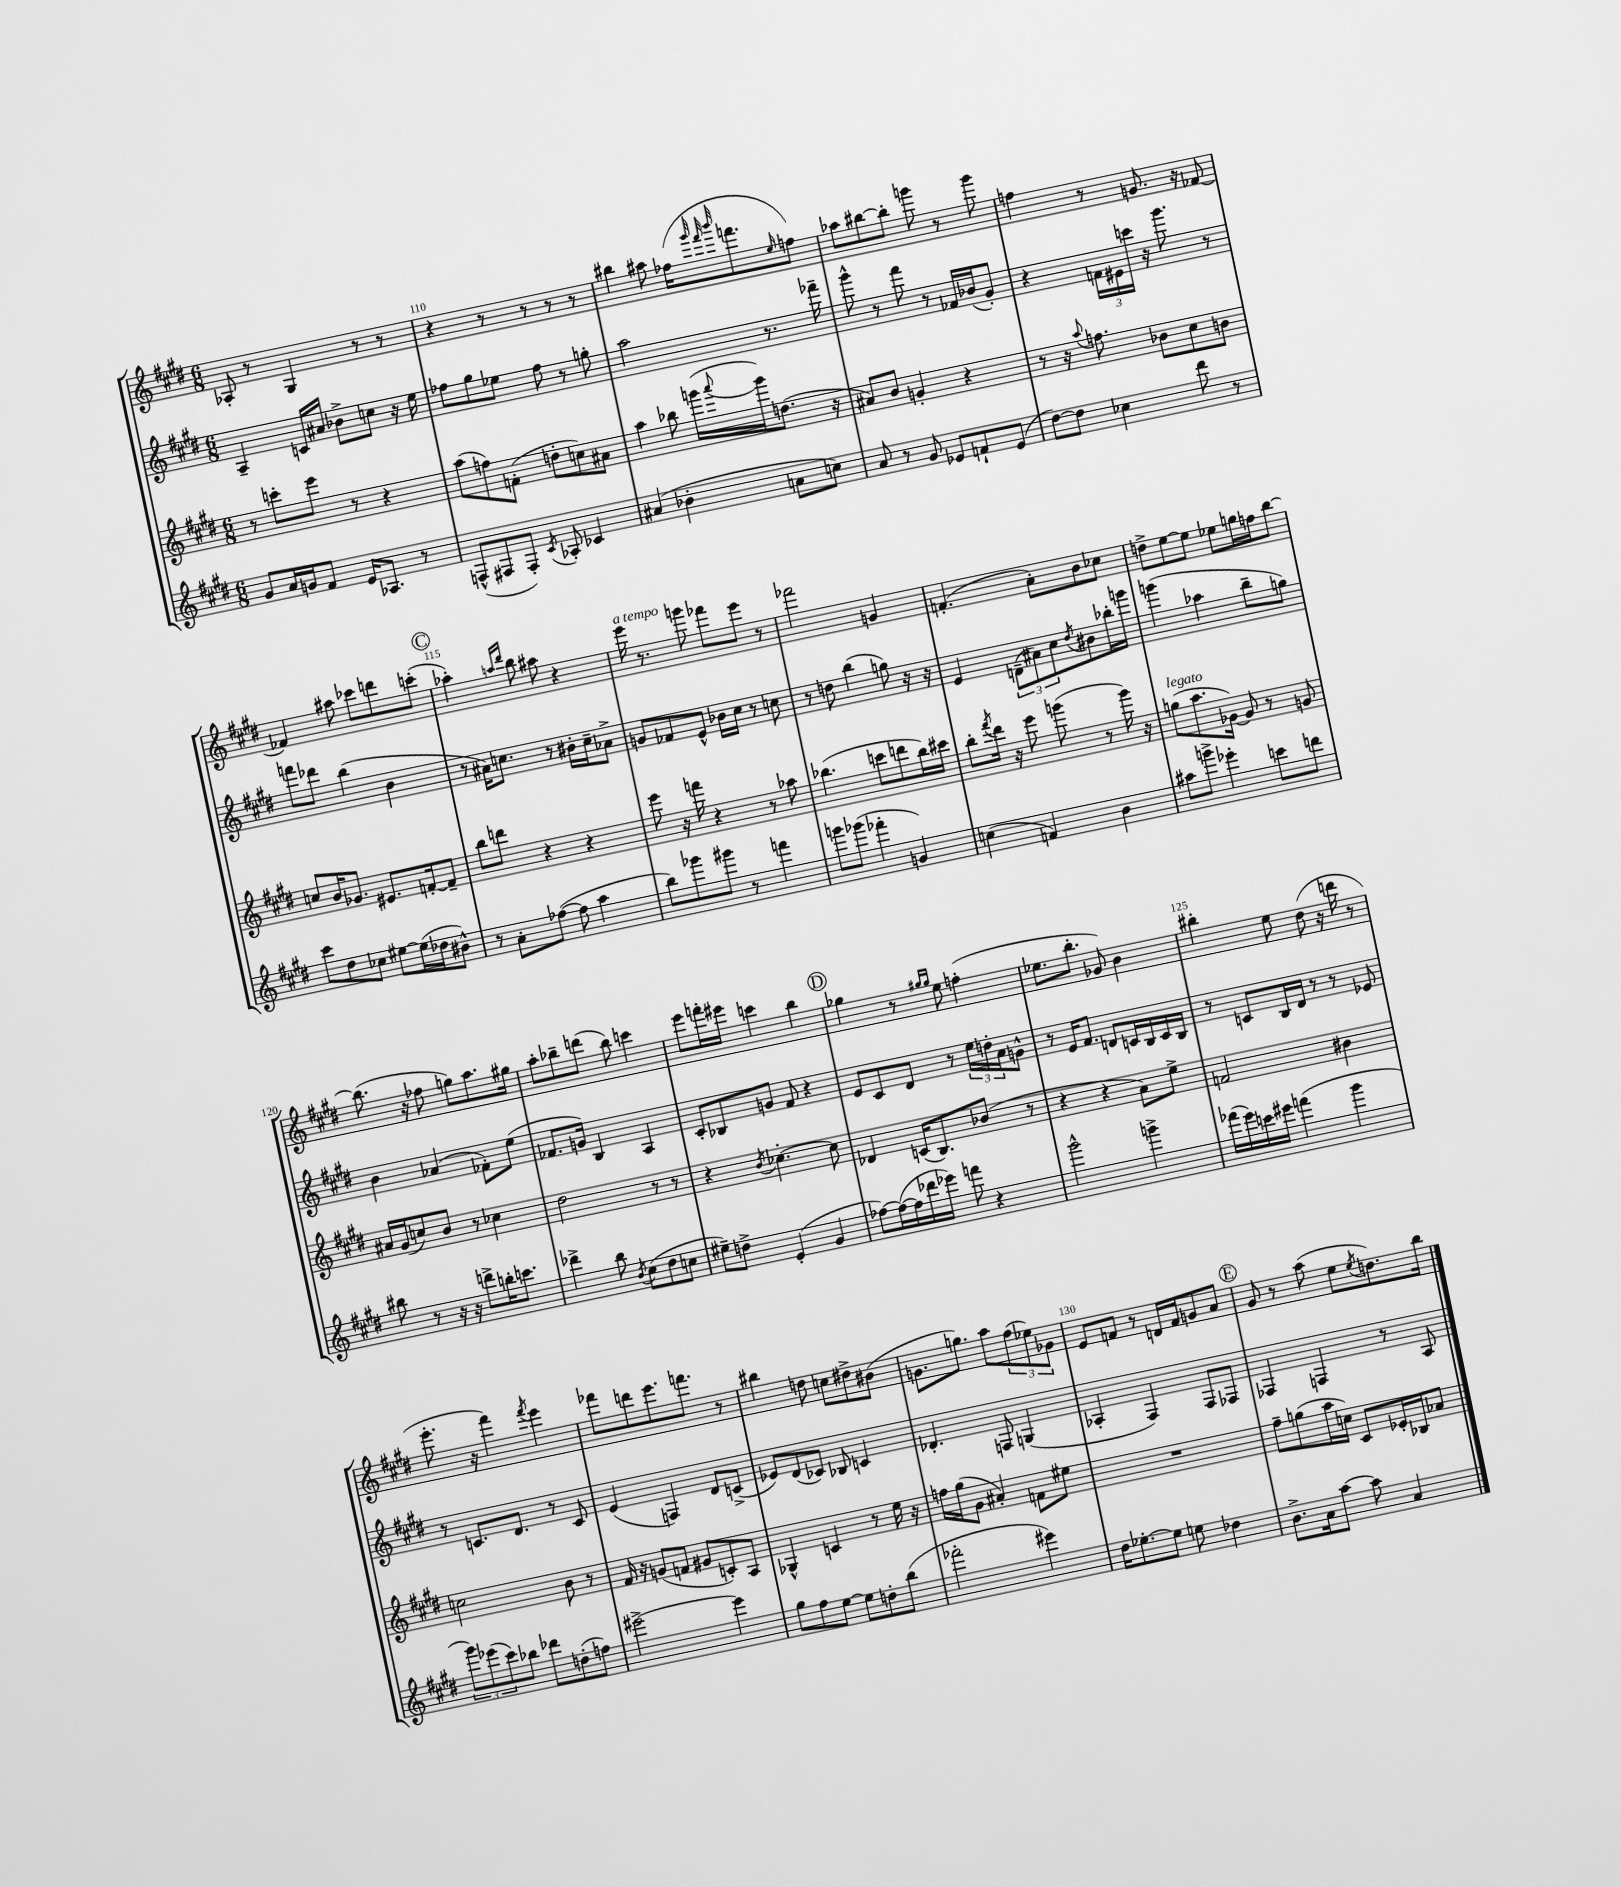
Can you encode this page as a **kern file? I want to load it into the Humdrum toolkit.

**kern	**kern	**kern	**kern
*staff4	*staff3	*staff2	*staff1
*clefG2	*clefG2	*clefG2	*clefG2
*k[f#c#g#d#]	*k[f#c#g#d#]	*k[f#c#g#d#]	*k[f#c#g#d#]
*M6/8	*M6/8	*M6/8	*M6/8
8g#	8r	4A~	8A-'
16a	8ccc'	.	8r
16g	.	.	.
8f#	8eee	16c	4G#
.	.	16a#	.
16e	8r	8b-^	.
8.A-	.	.	.
.	4r	8cc	8r
8r	.	16r	8r
.	.	16ee	.
=	=	=	=
(8F^^	(8aa	8ff-	4r
8F#	8ff)	8gg#	.
8F#')	(8f'	8ee-	8r
8qc#	.	.	.
8A-'	8dd'	8ff-	8r
4c-	8cc)	8r	8r
.	8a#	8gg'	8r
=	=	=	=
(4a#	4aa	2aa	4bb#
4b-'	8bb-	.	8aa#
.	(16ggg	.	(16ff-
.	.	.	32qqggg#
.	.	.	32qqfff#
.	8qqaaa	.	32qqbbb
.	16ggg)	.	8.fff
8a	(8.dd	8.r	.
.	.	.	16qqee
8cc)	.	.	8ff)
.	16r	16fff-~	.
=	=	=	=
8a	8a#)	8ggg#^^	8aa-
8r	8b	8r	[8bb#
8g#	4g'	8fff#	8bb#']
8e-	.	8r	8ggg
8f`	4r	16f-	8r
.	.	(16b-	.
(8e-	.	8g#')	8ggg
=	=	=	=
[8dd#)	8r	4r	4ff
8dd#]	16r	.	.
.	8qqaa	.	.
.	8.ff	.	.
4cc-	.	24f	8r
.	.	24e#	.
.	.	24ccc	.
.	8b-	16r	8.g
.	.	8.ggg#	.
8ddd#	8cc#	.	.
.	.	.	16r
8r	8b	8r	[8f-
=	=	=	=
8ccc#	8cc	8fff	4f-]
8dd#	16b	8ddd-	.
.	8.g-	.	.
8cc-	.	(4bb	8aa#
[8ee#	8.e#	.	8ccc-
(16ee#]	.	4b	8ddd
16dd-	[16f'	.	.
8b#^^)	8f~]	.	(8ccc'
=	=	=	=
8r	8bb	8r	4aa-')
8a'	8ddd	16a#)	.
.	.	8.cc	.
.	.	.	16qqaa
.	.	.	16qqddd#
([8ff-	4r	.	8bb
8ff-]	.	8r	8aa#
4aa	4r	16b#'	4r
.	.	16cc~	.
.	.	8a-^	.
=	=	=	=
8bb)	8eee	8g	16eee
.	.	.	8.r
8ggg-	16r	8f-	.
.	16fff	.	.
8ggg#	4r	8e^^	8ggg
8r	.	16b-	8fff-
.	.	16cc#	.
4fff	8r	8r	8eee
.	8aa-	8cc	8r
=	=	=	=
8ggg	(4.bb-	8r	2fff-
(8ggg-	.	8dd	.
4fff-'	.	(4bb	.
.	8ccc	.	.
4g)	8ddd	8gg)	4g
.	16bb-)	16r	.
.	16ccc#	16r	.
=	=	=	=
(4cc	8bb'	4e	(4.f'
.	8qfff#	.	.
.	16ddd#	.	.
.	16r	.	.
4f)	8eee	(12d~	.
.	.	12a#)	.
.	(8ggg	.	8a')
.	.	12cc#	.
.	.	8qdd#	.
4b	8r	8b#	8b
.	16ggg)	16bb-'	8cc-
.	16r	16ggg	.
=	=	=	=
8aa#	(8gg	(4ggg	8dd^
8ggg^	8.aa	.	[8ee
4eee-'	.	4aa-	8ee]
.	[16g-)	.	.
.	8g-]	.	8ee-
8ccc	8r	8bb~	16gg
.	.	.	16ff
8ddd	8g	8gg)	[8bb
=	=	=	=
8bb#	16a#	4b	(8.bb]
.	(16g#	.	.
8r	8cc)	.	.
.	.	.	16r
16r	8b	(4a-	8ff-
16r	.	.	.
8ddd^	8r	.	8gg)
16bb'	4cc-	8f-')	8.aa
8.ccc	.	.	.
.	.	(8ee	.
.	.	.	16gg#
=	=	=	=
4ddd-^	2dd#	8.f-	8aa'
.	.	.	8bb-~
.	.	16g)	.
8bb	.	4B	(8ddd
8qb	.	.	.
(8cc#	.	.	8bb-)
8dd#	8r	4A	4ccc
8cc	8r	.	.
=	=	=	=
8ee#~)	4r	8c#'	8eee
8dd^	.	8B-	16fff'
.	.	.	16eee#
.	8qb	.	.
(4e'	[4.cc-'	8g	4ccc
.	.	8f#	.
4g#	.	4r	4bb
.	8cc-]	.	.
=	=	=	=
[8ff-)	4d-	8e	4gg-
(16ff-_	.	8c#	.
16ff-]	.	.	.
16ddd-	(16c	8d#	8r
16eee-)	8.B)	.	.
.	.	.	16qqgg#
.	.	.	16qqgg#
8fff	.	8r	8ee
4r	(8b-	24ee	(4ff'
.	.	24dd'	.
.	.	24a	.
.	8r	8g^^	.
=	=	=	=
2ggg#^^	4r	8r	8.ee-
.	.	16e	.
.	.	8.f#	8.bb'
.	4r	.	.
.	.	8d	8g-)
4ggg^	8a)	16c	4b
.	.	16B	.
.	8ee^	16c	.
.	.	16B	.
=	=	=	=
(16fff-	2f	8r	4bb#'
16eee)	.	.	.
16ccc	.	8c	.
16eee#	.	.	.
(4fff	.	16B	8ee
.	.	16d#	.
.	.	8r	(8dd#
4ggg#	4b#	8r	16r
.	.	.	16ddd
.	.	8e-	8r
=	=	=	=
12ggg#)	2cc	8r	8.eee'
(12eee-	.	.	.
.	.	8.c	.
12ccc#)	.	.	.
.	.	.	16r
8bb-	.	.	4fff#)
.	.	8.d#	.
8ddd-	.	.	.
.	.	.	8qfff#
(8dd'	8b	8r	4eee
8ff)	8r	8c	.
=	=	=	=
[2eee#^	16f#	(4e	8fff-
.	16r	.	.
.	(8g	.	8ddd
.	8f	4F)	8.eee
.	8g#	.	.
.	.	.	8.fff
4eee#]	8c')	8d#	.
.	8A	(8c^	8r
=	=	=	=
8gg#	4G-^^	8e-)	4bb#
8ff#	.	(8d#	.
[8ee	4c	8c-)	8dd
8ee]	.	8B-	8cc
8dd'	8r	4c	8dd#^
(8bb	16ee	.	(8b#
.	16r	.	.
=	=	=	=
2fff-'	16ff	4.d-'	8.g
.	(16gg#	.	.
.	8g#	.	.
.	.	.	8.gg)
.	4a#')	.	.
.	.	8F	8aa
4eee#)	8f	(4G	(12ff#
.	.	.	12ee-)
.	8ee#	.	.
.	.	.	12g-
=	=	=	=
16dd#	2.r	4A-'	8e
[8.ee-'	.	.	.
.	.	.	8f
8ee-]	.	4F#)	8r
8ee	.	.	16d
.	.	.	16f
4dd-	.	8F#	8g
.	.	8F-	8a
=	=	=	=
8.b^	8ff#~	4F-	8g#
.	(8gg	.	8r
16a	.	.	.
[8aa	16aa	4F	(8aa
.	16cc)	.	.
8aa]	8c#	.	8ee
.	.	.	8qee
4a	16e-'	8r	8.dd)
.	16B-	.	.
.	8a-	8A	.
.	.	.	16bb
==	==	==	==
*-	*-	*-	*-
